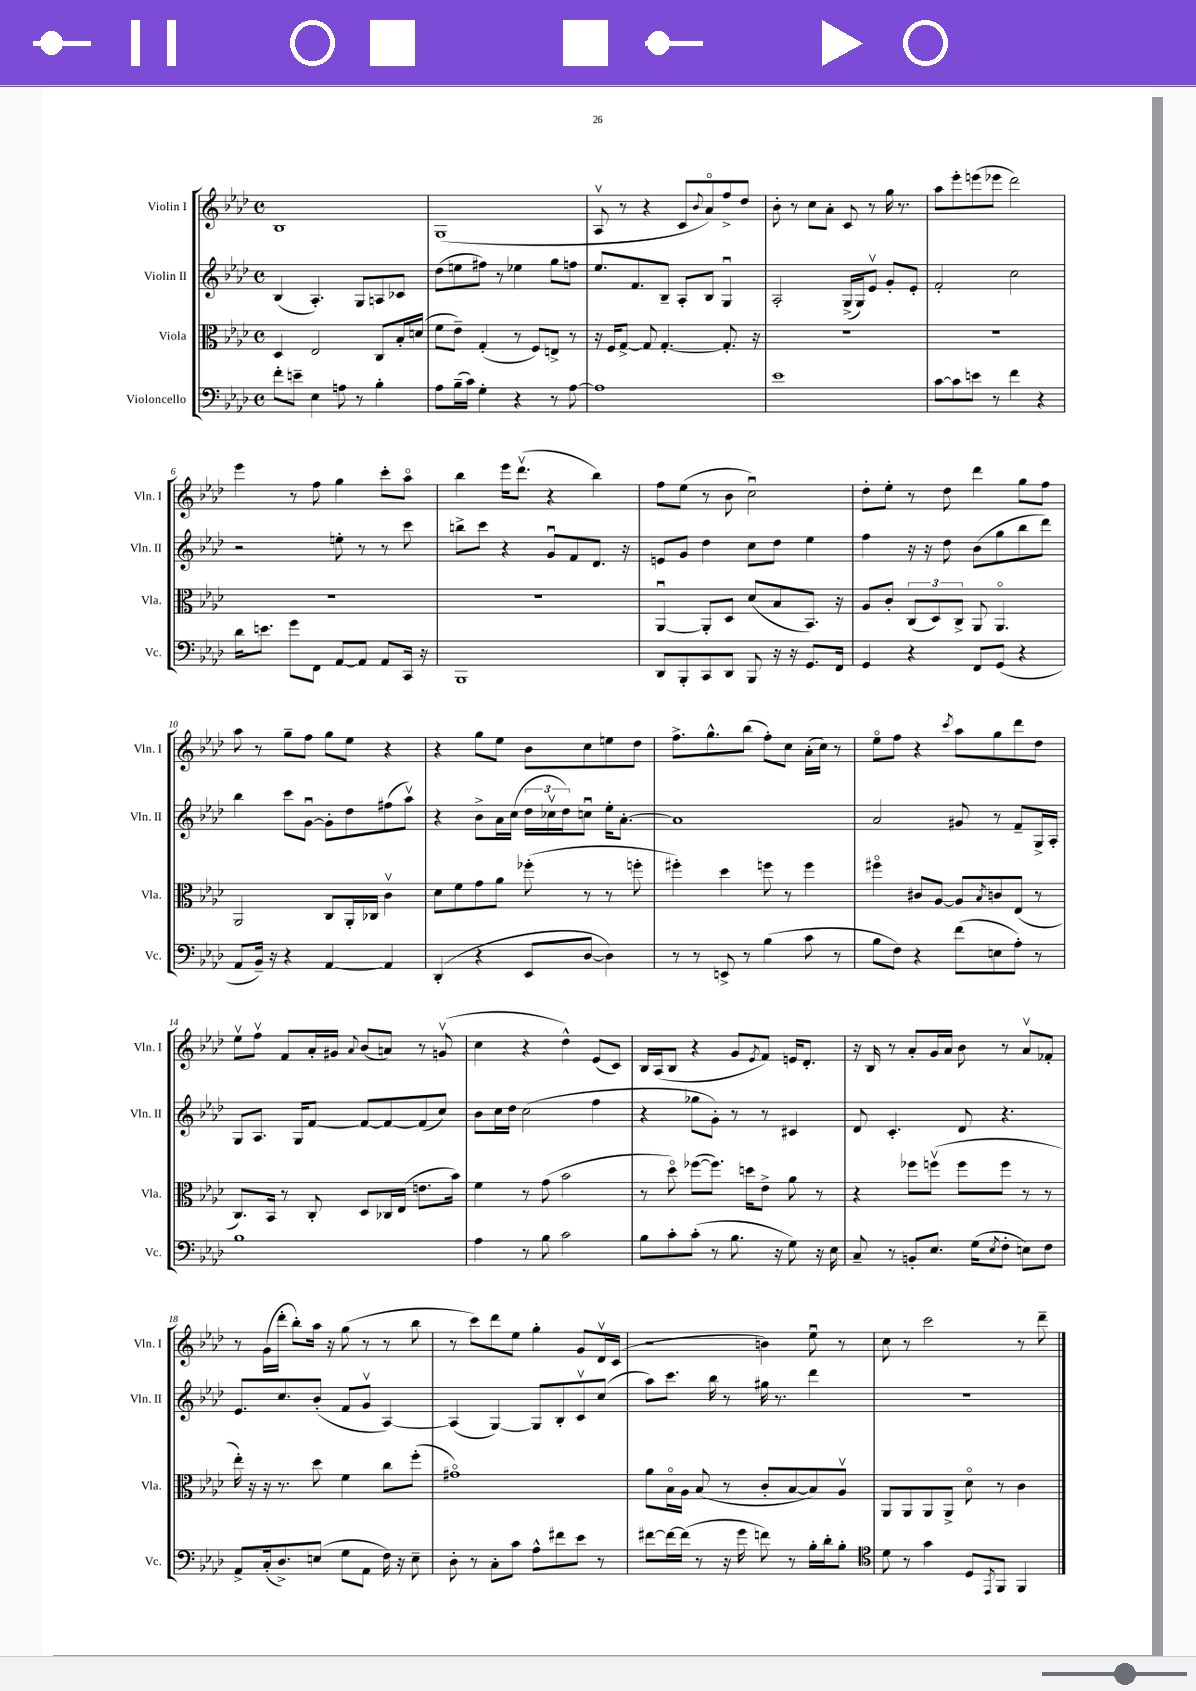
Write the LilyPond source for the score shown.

<<
\new StaffGroup <<
\new Staff = "s0" \with { instrumentName = "Violin I" shortInstrumentName = "Vln. I" } {
    \clef treble \key aes \major \defaultTimeSignature \time 4/4
    bes1 |
    g1( |
    aes8\upbow r8 r4 c'8 \appoggiatura { bes'8 } aes'8\flageolet) f''8-> des''8 |
    bes'8-. r8 c''8 aes'8-. c'8 r8 g''16 r8. |
    aes''8 ees'''8-. e'''8( ees'''8 des'''2) |
    ees'''4 r8 f''8 g''4 c'''8-. aes''8\flageolet |
    bes''4 ees'''16 des'''8.\upbow( r4 bes''4) |
    f''8 ees''8( r8 bes'8 c''2\downbow) |
    des''8-. ees''8-. r8 des''8 des'''4 g''8 f''8 |
    aes''8 r8 g''8-- f''8 g''8 ees''8 r4 |
    r4 g''8 ees''8 bes'8 c''8 e''8 des''8 |
    f''8.-> g''8.-^ bes''8( f''8-.) c''8 aes'16-.( c''16) r8 |
    ees''8\flageolet f''8 r4 \acciaccatura { c'''8 } aes''8 g''8 des'''8 des''8 |
    ees''8\upbow f''8\upbow f'8 aes'16-. gis'16 \appoggiatura { aes'8 } bes'8( a'8) r8 g'8\upbow( |
    c''4 r4 des''4-^) ees'8( c'8) |
    bes16 aes16( bes8 r4 g'8 \acciaccatura { ees'8 } f'8) e'16 des'8.-. |
    r16 bes16 r8 aes'8-. g'16 aes'16 bes'8 r8 aes'8\upbow fes'8-. |
    r8 g'16( des'''16-. bes''8-.) aes''16 r16 g''8( r8 r8 bes''8 |
    r8 c'''8) des'''8 ees''8 g''4-. g'8 des'16\upbow c'16( |
    r2 b'4) ees''8\downbow r8 |
    c''8 r8 c'''2 r8 des'''8-- \bar "|." |
}
\new Staff = "s1" \with { instrumentName = "Violin II" shortInstrumentName = "Vln. II" } {
    \clef treble \key aes \major \defaultTimeSignature \time 4/4
    bes4( aes4.-.) g8 a8 ces'8 |
    des''8( e''8 fis''8) r8 ees''4 g''8 f''8 |
    ees''8. f'8. bes8-- aes8-. bes8 g4\downbow |
    aes2-. g16->( g16) ees'8\upbow g'8-. ees'8-. |
    f'2-. c''2 |
    r2 e''8-. r8 r8 c'''8 |
    b''8-> c'''8 r4 g'8\downbow f'8 des'8. r16 |
    e'8 g'8 des''4 c''8 des''8 ees''4 |
    f''4 r16 r16 des''8 bes'8( g''8 bes''8 des'''8) |
    bes''4 c'''8 g'8~\downbow g'8-. des''8 fis''8( aes''8\upbow) |
    r4 bes'8-> aes'16 c''16( \tuplet 3/2 { des''16 ces''16\upbow des''16) } c''8\downbow ees''16-. aes'8.~-. |
    aes'1 |
    aes'2 gis'8 r8 f'8-- g16-> aes16-. |
    g8 aes8. g16 f'8~ f'8~ f'8~ f'8( c''8) |
    bes'8 c''16 des''16 c''2( f''4 |
    r4 ges''8 g'8-.) r8 r8 cis'4 |
    des'8 c'4.-. des'8 r4. |
    ees'8. c''8. bes'8-.( f'8 g'8\upbow aes4~) |
    aes4( g4~) g8 bes8-. c'8\upbow c''8( |
    aes''8) c'''8. bes''16 r8 gis''16 r8. des'''4 |
    R1 \bar "|." |
}
\new Staff = "s2" \with { instrumentName = "Viola" shortInstrumentName = "Vla." } {
    \clef alto \key aes \major \defaultTimeSignature \time 4/4
    des4 ees2 c8 bes16-. d'16( |
    f'8 ees'8--) g4-.( r8 f8) e8-> r8 |
    r16 f16 g8~-> g8 g4.~-. g8.-. r16 |
    R1 |
    R1 |
    R1 |
    R1 |
    aes,4~\downbow aes,8-. des8 des'8( bes8 bes,8.) r16 |
    aes8 c'8-. \tuplet 3/2 { c8( des8) c8-> } aes,8 aes,4.\flageolet |
    aes,2 c8 aes,16-. ces16 c'4\upbow |
    des'8 f'8 g'8 aes'8 fes''8-.( r8 r8 f''8-. |
    fis''4-.) des''4 f''8 r8 f''4 |
    fis''4\flageolet cis'8 aes8~ aes8 \acciaccatura { bes8 } c'8 ees8( r8 |
    c8.) bes,16 r8 c8-. des8 ces16 ees16( e'8. bes'16) |
    f'4 r8 g'8( bes'2 |
    r8 des''8\flageolet) fes''8~( fes''8.) d''16 ees'8-> aes'8 r8 |
    r4 fes''8 f''8\upbow( f''8 f''8 r8 r8 |
    ees''16-.) r16 r16 r8. des''8 f'4 c''8 f''8-.( |
    gis'1\flageolet) |
    aes'8 bes16\flageolet aes16 bes8( r8 c'8-. bes8~ bes8) aes8\upbow |
    aes,8 aes,8 aes,8 aes,8-> des'8\flageolet r8 c'4 \bar "|." |
}
\new Staff = "s3" \with { instrumentName = "Violoncello" shortInstrumentName = "Vc." } {
    \clef bass \key aes \major \defaultTimeSignature \time 4/4
    f'8-. e'8-- ees4 a8 r8 bes4-. |
    aes8 bes16--( c'16) g4-. r4 r8 aes8~ |
    aes1 |
    ees'1 |
    c'8~ c'8 e'8 r8 f'4 r4 |
    des'16 e'8. g'8 f,8 aes,8~ aes,8 aes,8 c,16 r16 |
    bes,,1 |
    des,8 bes,,8-. c,8 des,8 bes,,8 r16 r16 g,8. f,16 |
    g,4 r4 f,8 g,8( r4 |
    aes,8 bes,16--) r16 r4 aes,4~ aes,4 |
    des,4-.( r4 ees,8 des8~ des4) |
    r8 r8 e,8-> r8 bes4( c'8 r8 |
    bes8 f8) r4 f'8( e8 aes8-.) r8 |
    bes1 |
    aes4 r8 bes8 c'2 |
    bes8 c'8-. c'8-.( r8 bes8. r16 g8) r16 ees16 |
    c8-- r8 b,8-. ees8. g16( \acciaccatura { ees8 } f8-. e8) f8 |
    aes,8-> c16-.( des8.->) e8( g8 aes,8 f16) r16 e8-- |
    des8-. r8 c8-. c'8 aes8-^ fis'8 ees'8 r8 |
    fis'8~ fis'16~ fis'16( r8 r16 g'16 f'8) r8 bes16-. des'16-. bes8-. |
    \clef tenor des'8 r8 g'4 des8 \acciaccatura { ees,8 } f,8 f,4 \bar "|." |
}
>>
>>
